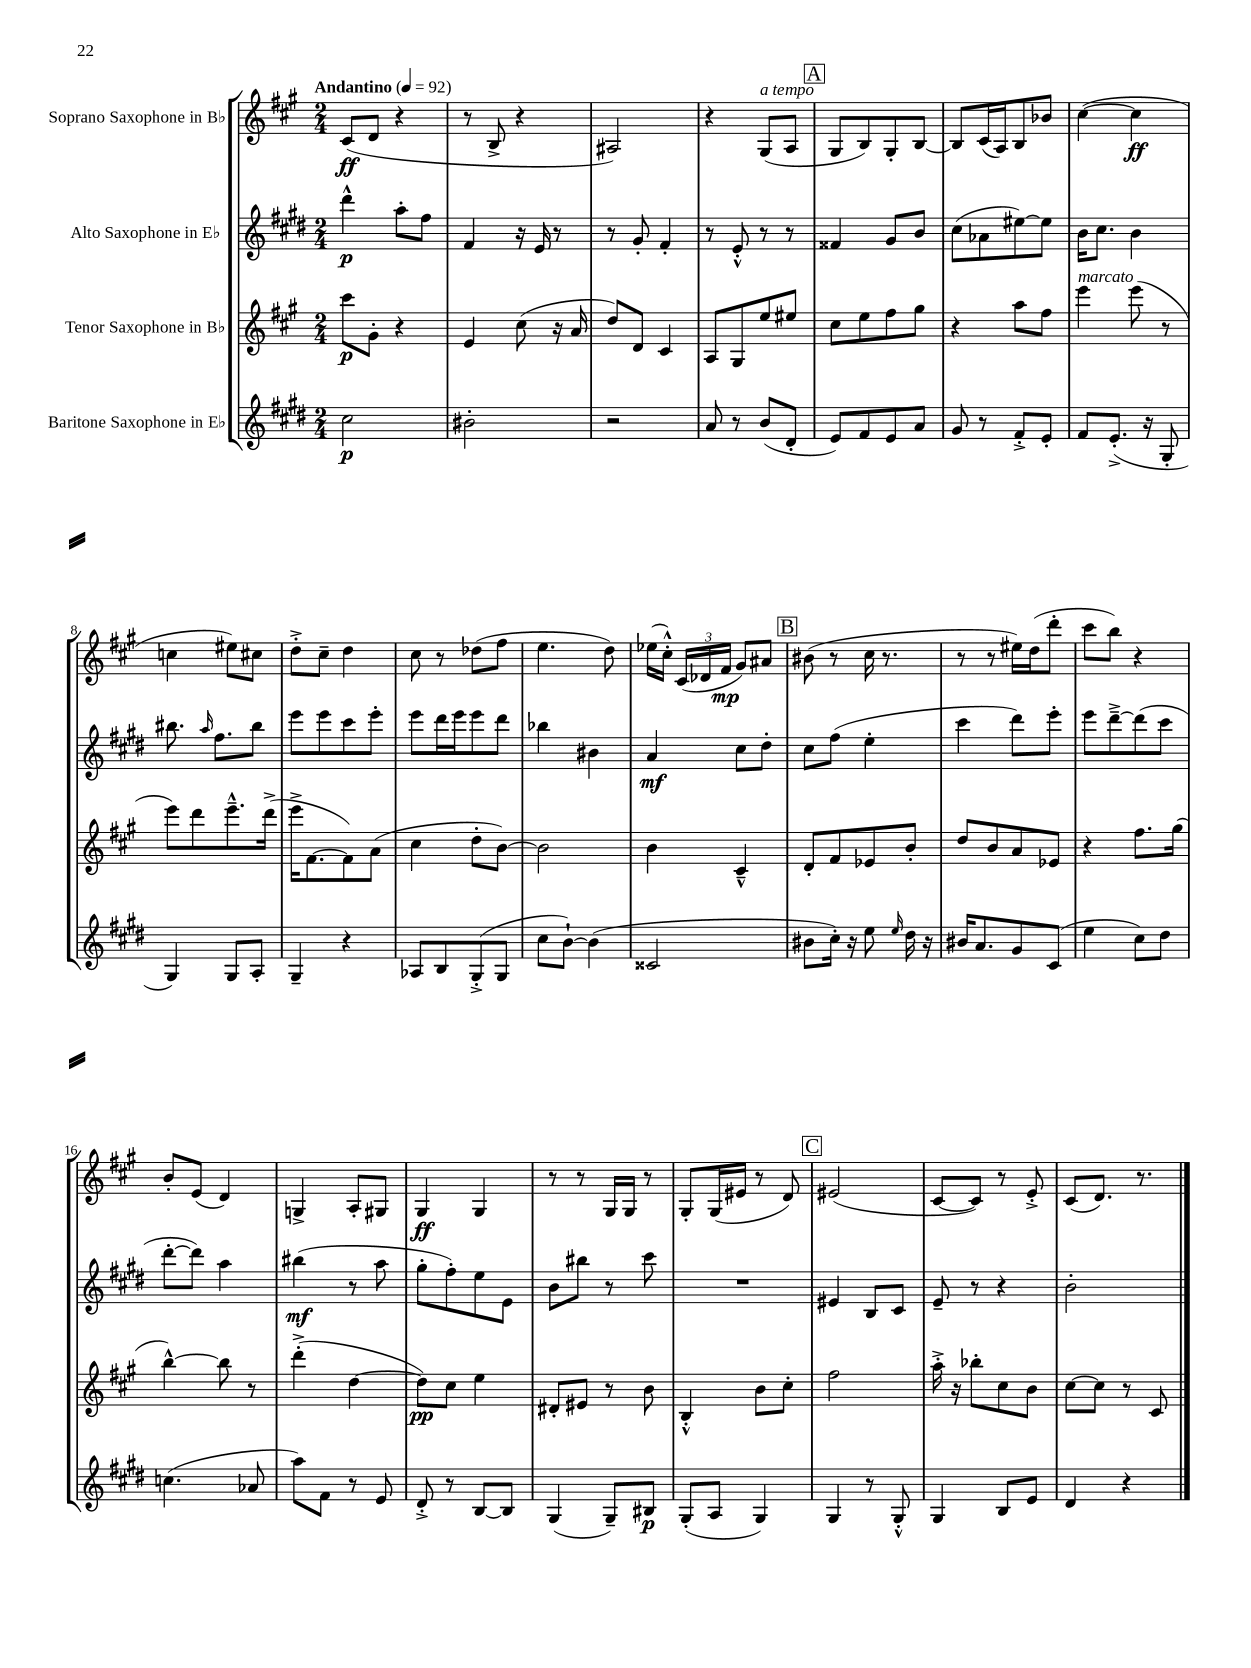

**kern	**kern	**kern	**kern
*staff4	*staff3	*staff2	*staff1
*clefG2	*clefG2	*clefG2	*clefG2
*k[f#c#g#d#]	*k[f#c#g#]	*k[f#c#g#d#]	*k[f#c#g#]
*M2/4	*M2/4	*M2/4	*M2/4
*MM92	*MM92	*MM92	*MM92
2cc#	8ccc#	4ddd#^^	(8c#
.	8g#'	.	8d
.	4r	8aa'	4r
.	.	8ff#	.
=	=	=	=
2b#'	4e	4f#	8r
.	.	.	8B^
.	(8cc#	16r	4r
.	.	16e	.
.	16r	8r	.
.	16a	.	.
=	=	=	=
2r	8dd)	8r	2A#)
.	8d	8g#'	.
.	4c#	4f#'	.
=	=	=	=
8a	8A	8r	4r
8r	8G#	8e'^^	.
(8b	8ee	8r	(8G#
8d#'	8ee#	8r	8A
=	=	=	=
8e)	8cc#	4f##	8G#
8f#	8ee	.	8B)
8e	8ff#	8g#	8G#'
8a	8gg#	8b	[8B
=	=	=	=
8g#	4r	(8cc#	8B]
8r	.	8a-	(16c#
.	.	.	16A)
8f#'^	8aa	[8ee#)	8B
8e'	8ff#	8ee#]	8b-
=	=	=	=
8f#	4eee	16b	([4cc#
.	.	8.cc#	.
(8.e'^	.	.	.
.	(8eee	4b	4cc#]
16r	.	.	.
8G#'	8r	.	.
=	=	=	=
4G#)	8eee)	8.bb#	4cc
.	8ddd	.	.
.	.	16qqaa	.
.	.	8.ff#	.
8G#	8.eee~^^	.	8ee#)
8A'	.	8bb#	8cc#
.	(16ddd^	.	.
=	=	=	=
4G#~	16eee^	8eee	8dd'^
.	[8.f#	.	.
.	.	8eee	8cc#~
4r	8f#])	8ccc#	4dd
.	(8a	8eee'	.
=	=	=	=
8A-	4cc#	8eee	8cc#
8B	.	16ddd#	8r
.	.	16eee	.
(8G#'^	8dd'	8eee	(8dd-
8G#	[8b)	8ddd#	8ff#
=	=	=	=
8cc#	2b]	4bb-	4.ee
[8b`)	.	.	.
(4b]	.	4b#	.
.	.	.	8dd)
=	=	=	=
2c##	4b	4a	(16ee-
.	.	.	16cc#'^^)
.	.	.	(24c#
.	.	.	24d-
.	.	.	24f#
.	4c#~^^	8cc#	8g#)
.	.	8dd#'	8a#
=	=	=	=
8b#	8d'	8cc#	(8b#
16cc#')	8f#	(8ff#	8r
16r	.	.	.
8ee	8e-	4ee'	16cc#
.	.	.	8.r
16qqee	.	.	.
16dd#	8b'	.	.
16r	.	.	.
=	=	=	=
16b#	8dd	4ccc#	8r
8.a	.	.	.
.	8b	.	8r
8g#	8a	8ddd#)	16ee#)
.	.	.	(16dd
(8c#	8e-	8eee'	8ddd'
=	=	=	=
4ee	4r	8eee	8ccc#
.	.	[8ddd#~^	8bb)
8cc#)	8.ff#	(8ddd#]	4r
8dd#	.	8ccc#	.
.	(16gg#	.	.
=	=	=	=
(4.cc	[4bb^^)	[8ddd#'	8b'
.	.	8ddd#])	(8e
.	8bb]	4aa	4d)
8a-	8r	.	.
=	=	=	=
8aa)	(4ddd'^	(4bb#	4G^
8f#	.	.	.
8r	[4dd	8r	8A'
8e	.	8aa	8G#
=	=	=	=
8d#'^	8dd])	8gg#'	4G#
8r	8cc#	8ff#')	.
[8B	4ee	8ee	4G#
8B]	.	8e	.
=	=	=	=
(4G#	8d#'	8b	8r
.	8e#	8bb#	8r
8G#~)	8r	8r	16G#
.	.	.	16G#
8B#	8b	8ccc#	8r
=	=	=	=
(8G#'	4B'^^	2r	8G#'
8A	.	.	(16G#
.	.	.	16e#
4G#)	8b	.	8r
.	8cc#'	.	8d)
=	=	=	=
4G#	2ff#	4e#	(2e#
8r	.	8B	.
8G#'^^	.	8c#	.
=	=	=	=
4G#	16aa'^	8e~	[8c#
.	16r	.	.
.	8bb-'	8r	8c#])
8B	8cc#	4r	8r
8e	8b	.	8e'^
=	=	=	=
4d#	[8cc#	2b'	(8c#
.	8cc#]	.	8.d)
4r	8r	.	.
.	.	.	8.r
.	8c#	.	.
==	==	==	==
*-	*-	*-	*-
